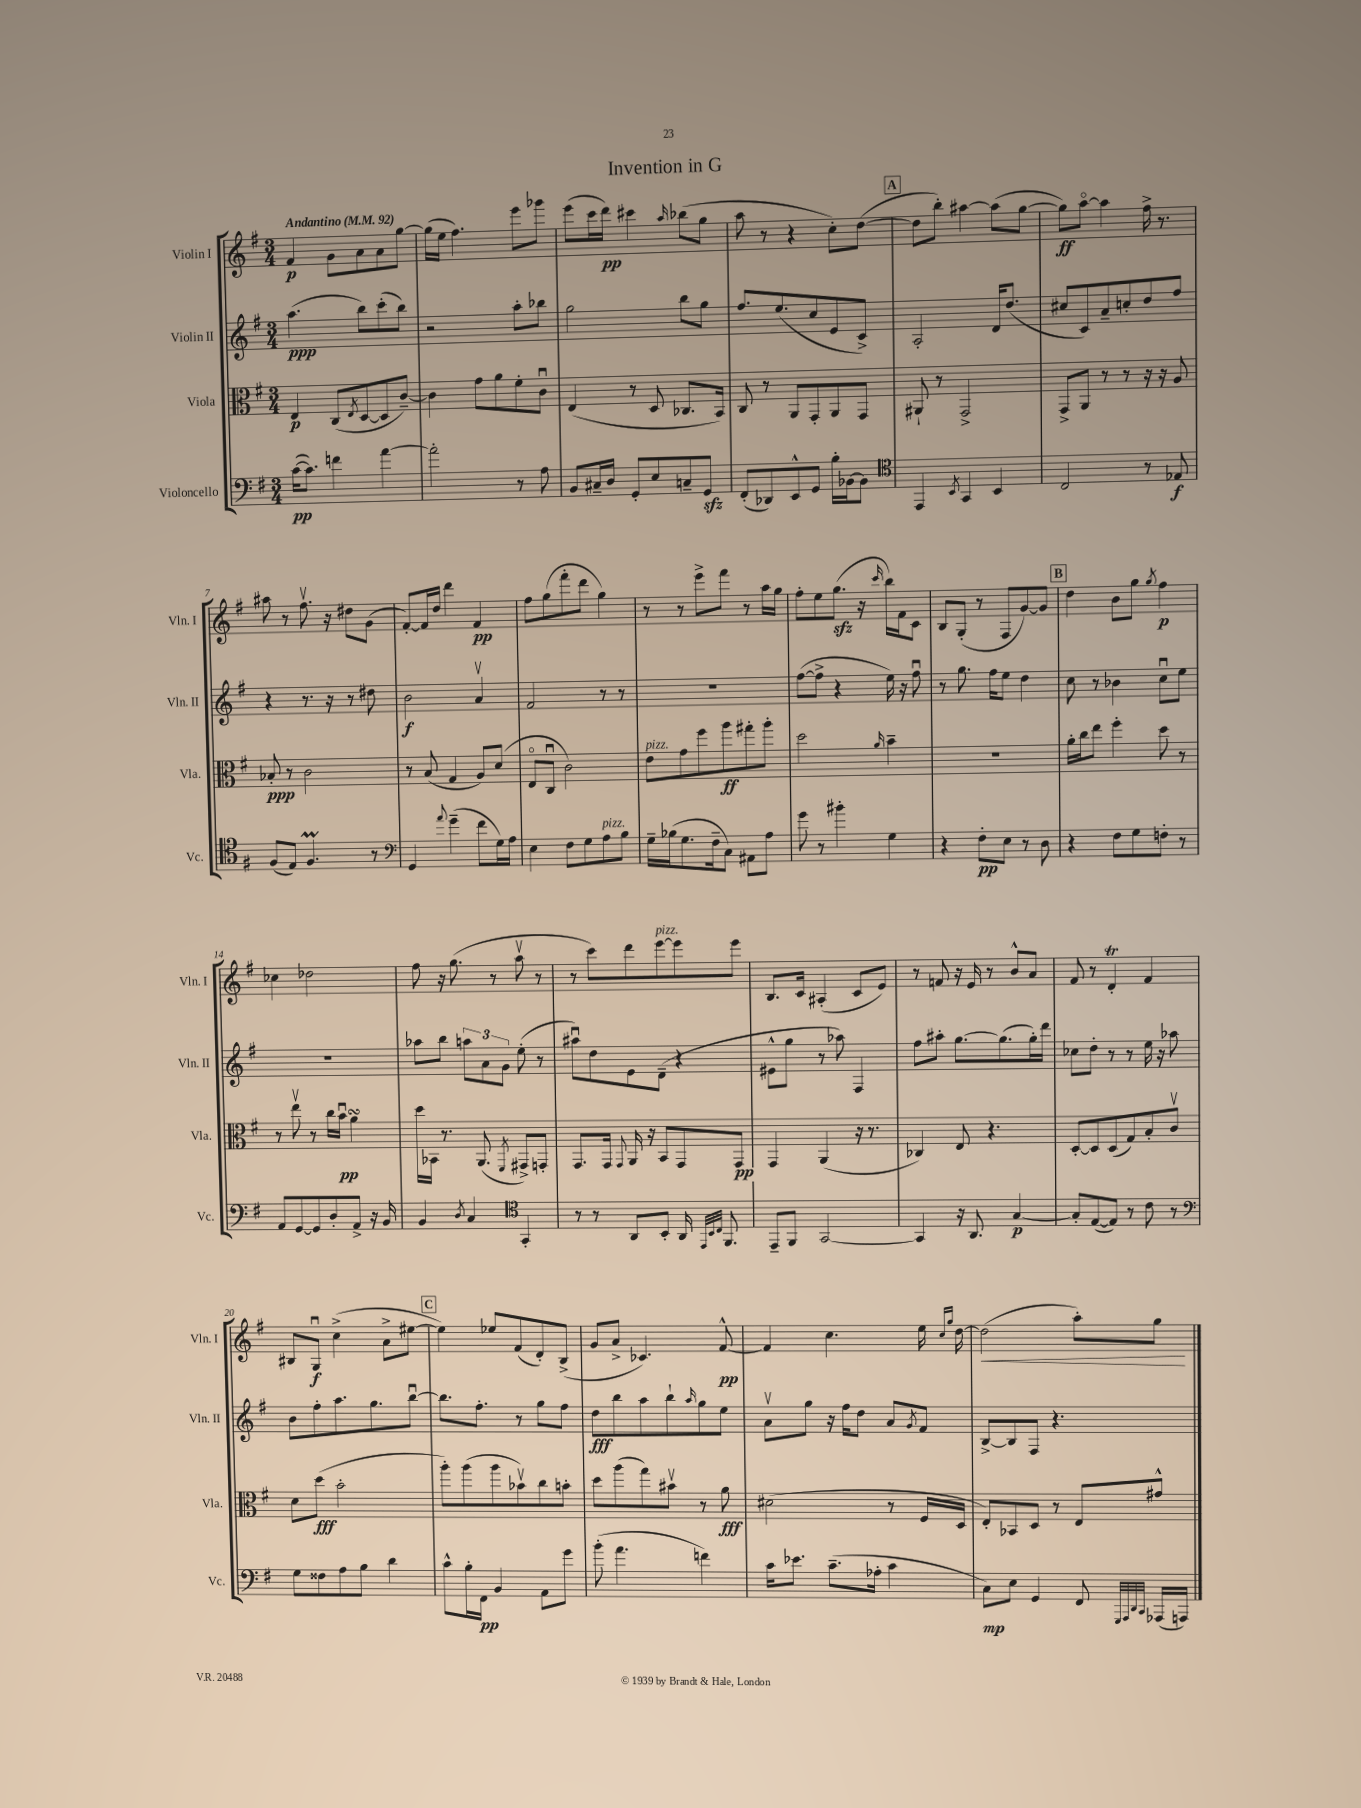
\header { title = "Invention in G" }
<<
\new StaffGroup <<
\new Staff = "s0" \with { instrumentName = "Violin I" shortInstrumentName = "Vln. I" } {
    \clef treble \key g \major \numericTimeSignature \time 3/4 \tempo "Andantino" 4 = 92
    fis'4\p g'8 a'8 a'8 g''8~ |
    g''16( e''16 fis''4.) e'''8 ges'''8 |
    e'''8( c'''16 d'''16\pp) cis'''4 \grace { a''16 } bes''8( g''8 |
    a''8 r8 r4 c''8-.) d''8~( |
    \mark \markup { \box "A" } d''8 b''8-.) ais''4~ ais''8( g''8~ |
    g''8\ff) a''8~\flageolet a''4 fis''16-> r8. |
    ais''8 r8 fis''8.\upbow r16 dis''8 g'8( |
    fis'8~-.) fis'16 d''16 d'''4 fis'4\pp |
    fis''8 g''8( fis'''8-. d'''8 g''4) |
    r8 r8 e'''8-> fis'''8 r8 a''16 g''16 |
    fis''8-. e''8 g''8.\sfz( r16 \grace { c'''16 } b''16) fis'16 c'8 |
    b8 g8-.( r8 fis8 g'8~) g'8 |
    \mark \markup { \box "B" } d''4 b'8 g''8 \acciaccatura { g''8 } fis''4\p |
    ces''4 des''2 |
    fis''8 r16 g''8.( r8 a''8\upbow r8 |
    r8 c'''8) d'''8 e'''8~^\markup { \italic "pizz." } e'''8 e'''8 |
    b8. c'16 ais4-.( c'8 e'8) |
    r8 f'8 r16 e'16 r8 b'8-^ a'8 |
    fis'8 r8 d'4-.\trill fis'4 |
    bis8 g8\downbow\f c''4->( a'8-> eis''8~ |
    \mark \markup { \box "C" } eis''4) ees''8 fis'8( d'8-.) b8->( |
    g'8 a'8-> ces'4.) fis'8~-^\pp |
    fis'4 c''4. e''16 \grace { c''16 g''16 } d''16~ |
    d''2\<( a''8-.) g''8\! \bar "|." |
}
\new Staff = "s1" \with { instrumentName = "Violin II" shortInstrumentName = "Vln. II" } {
    \clef treble \key g \major \numericTimeSignature \time 3/4
    a''4.\ppp( b''8) c'''8-.( b''8) |
    r2 a''8-. bes''8 |
    g''2 b''8 g''8 |
    fis''8. e''8.( c''8 e'8 c'8->) |
    \mark \markup { \box "A" } a2-. d'16 d''8.( |
    cis''8 c'8) a'8-- c''8-. d''8 fis''8 |
    r4 r8. r16 r8 dis''8 |
    b'2\f a'4\upbow |
    fis'2 r8 r8 |
    R2. |
    fis''8~( fis''8-> r4 e''16) r16 fis''8\downbow |
    r8 g''8. fis''16 e''8 d''4 |
    \mark \markup { \box "B" } c''8 r8 bes'4 c''8\downbow e''8 |
    R2. |
    aes''8 b''8 \tuplet 3/2 { a''8 a'8 g'8 } e''8-.( r8 |
    ais''8\downbow) d''8 e'8 d'8--( r4 |
    eis'8-^ g''8 r8 aes''8) fis4 |
    fis''8 ais''8-. g''8.~ g''8.( g''16-.) d'''16 |
    ces''8 d''8-. r8 r8 e''16 r16 aes''8 |
    b'8 fis''8-. a''8. g''8. b''8~\downbow |
    \mark \markup { \box "C" } b''8. fis''8.-. r8 g''8 fis''8 |
    d''8\fff b''8 a''8 b''8-! \grace { a''16 } g''8 e''8 |
    a'8\upbow g''8 r16 fis''16 d''8 a'8 \acciaccatura { g'8 } fis'8 |
    b8~-> b8 fis8 r4. \bar "|." |
}
\new Staff = "s2" \with { instrumentName = "Viola" shortInstrumentName = "Vla." } {
    \clef alto \key g \major \numericTimeSignature \time 3/4
    e4\p c8( \acciaccatura { e8 } d8~ d8 c'8~--) |
    c'4 g'8 a'8 fis'8-. c'8\downbow |
    e4( r8 d8 ces8. b,16) |
    c8 r8 a,8 g,8-. a,8 g,8 |
    \mark \markup { \box "A" } ais,8-! r8 g,2-> |
    g,8-> a,8 r8 r8 r16 r16 a8 |
    bes8-.\ppp r8 c'2 |
    r8 b8( g4 a8) d'8( |
    e8\flageolet c8\downbow c'2) |
    e'8^\markup { \italic "pizz." } g'8 fis''8 a''8\ff gis''8-. a''8-. |
    d''2 \grace { a'16 } b'4-- |
    R2. |
    \mark \markup { \box "B" } a'16-. c''16 e''8 fis''4-. d''8 r8 |
    r8 e''8\upbow r8 c''16 b'16\downbow\pp a'4\turn |
    d''16 bes,16 r8. a,8.( \acciaccatura { fis,8 } gis,8->) g,8-. |
    g,8. g,16 \appoggiatura { g,8 } a,16 r16 b,8 g,8 g,8\pp |
    g,4 a,4( r16 r8. |
    ces4) e8 r4. |
    d8~-. d8 d8( g8) b8-. c'8\upbow |
    d'8 d''8\fff( b'2-. |
    \mark \markup { \box "C" } a''8-.) a''8( a''8 bes'8\upbow) c''8 b'8-. |
    d''8 a''8( g''8) bis'8\upbow r8 a'8\fff |
    dis'2( r8 fis16 d16 |
    e8-.) bes,8 d8 r8 e8 gis'8-^ \bar "|." |
}
\new Staff = "s3" \with { instrumentName = "Violoncello" shortInstrumentName = "Vc." } {
    \clef bass \key g \major \numericTimeSignature \time 3/4
    c'16~\pp( c'8.) f'4 a'4~ |
    a'2-. r8 a8 |
    b,8 cis16-- d16 g,8-. e8 c8-- g,8\sfz |
    fis,8-.( des,8) e,8-^ g,8 b16-. bes,16~ bes,8 |
    \mark \markup { \box "A" } \clef tenor e,4 \acciaccatura { b,8 } g,4 b,4 |
    c2 r8 ees8\f |
    fis8( e8) fis4.\prall r8 |
    \clef bass g,4 \appoggiatura { a'8 } g'4--( fis'8 g16) a16 |
    e4 fis8 g8 a8^\markup { \italic "pizz." } b8 |
    g16-- bes16( g8. fis16-- c8) ais,8 a8 |
    g'8 r8 bis'4-. g4 |
    r4 fis8-.\pp e8 r8 d8 |
    \mark \markup { \box "B" } r4 fis8 g8 f8-. r8 |
    a,8 g,8~ g,8 d8-. a,8-> r16 b,16 |
    b,4 \acciaccatura { d8 } c4 \clef tenor g,4-. |
    r8 r8 a,8 b,8-. a,16 \grace { e,32 b,32 c32 } fis,8. |
    e,8-- fis,8 g,2~ |
    g,4 r16 a,8. g4~\p |
    g8-. e8~( e8) r8 c'8 r8 |
    \clef bass g8 fisis8 a8 b8 d'4 |
    \mark \markup { \box "C" } c'8-^ b16-. fis,16\pp b,4 a,8 g'8 |
    b'8-.( a'4. f'4) |
    c'16 ees'8. c'8.--( aes16-. c'4 |
    c8\mp) e8 g,4 fis,8 \grace { g,,32 a,,32 d,32 c,32 } aes,,16( a,,16) \bar "|." |
}
>>
>>
